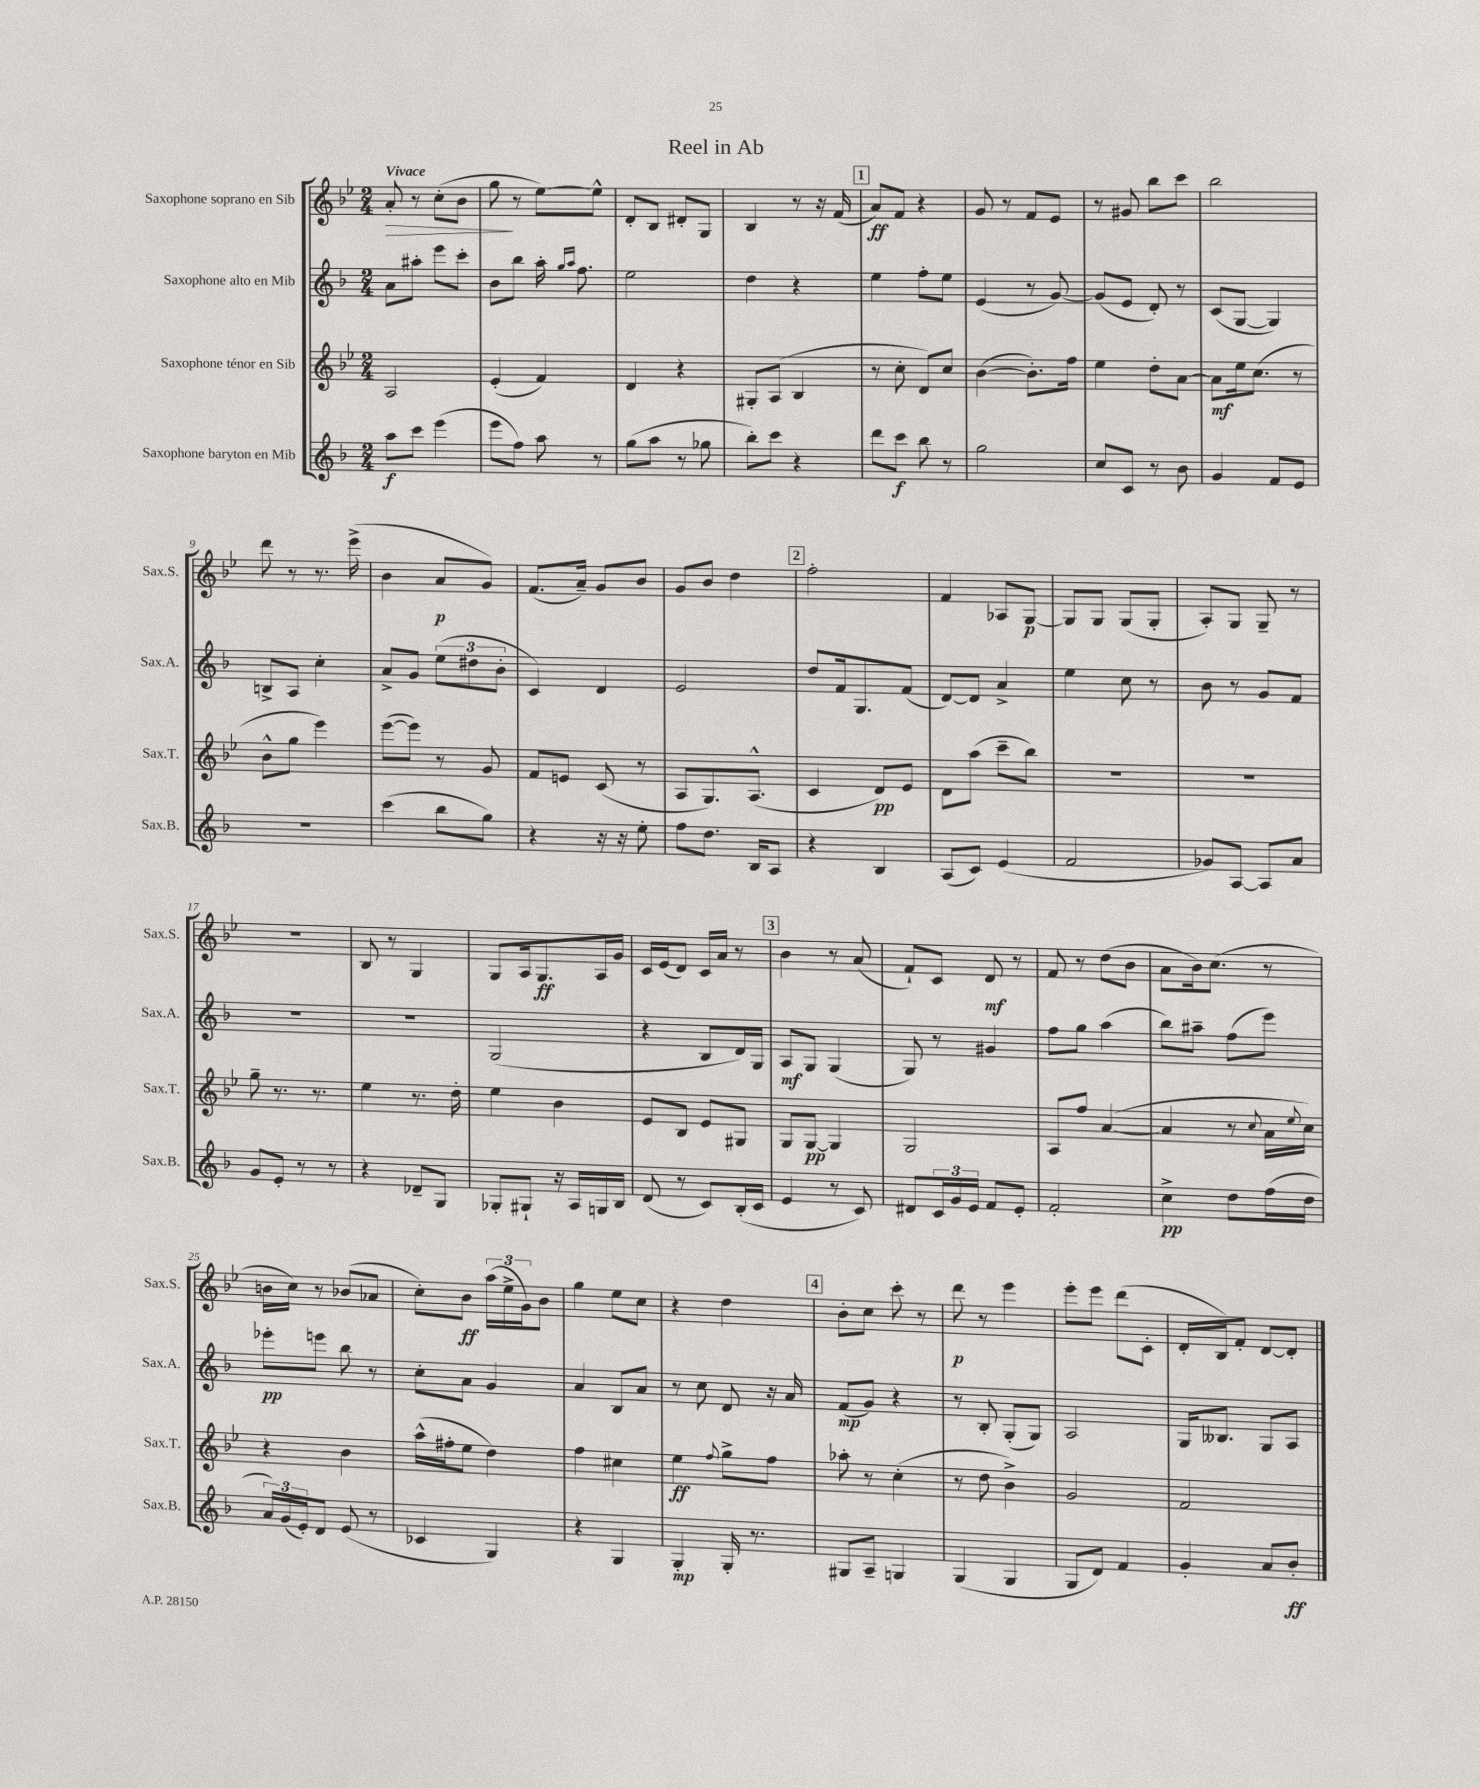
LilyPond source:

\header { title = "Reel in Ab" }
<<
\new StaffGroup <<
\new Staff = "s0" \with { instrumentName = "Saxophone soprano en Sib" shortInstrumentName = "Sax.S." } {
    \clef treble \key bes \major \numericTimeSignature \time 2/4 \tempo "Vivace"
    a'8-.\> r8 c''8-.( bes'8 |
    g''8\! r8 ees''8~) ees''8-^ |
    d'8-. bes8 dis'8-. g8 |
    bes4 r8 r16 f'16( |
    \mark \markup { \box "1" } a'8\ff) f'8 r4 |
    g'8 r8 f'8 ees'8 |
    r8 gis'8 bes''8 c'''8 |
    bes''2 |
    d'''8 r8 r8. ees'''16->( |
    bes'4 a'8\p g'8) |
    f'8.( a'16--) g'8 bes'8 |
    g'8 bes'8 d''4 |
    \mark \markup { \box "2" } f''2-. |
    f'4 aes8 g8~\p |
    g8 g8 g8( g8-. |
    a8-.) g8 g8-- r8 |
    r2 |
    bes8 r8 g4 |
    g8 a16 g8.\ff a16 g'16 |
    c'16 ees'16( d'8) c'16 a'16 r8 |
    \mark \markup { \box "3" } bes'4 r8 a'8( |
    f'8-!) c'8 d'8\mf r8 |
    f'8 r8 d''8( bes'8 |
    a'8 bes'16) c''8.( r8 |
    b'16 c''16) r8 bes'8( aes'8 |
    c''8-.) bes'8\ff \tuplet 3/2 { a''16( ees''16-> g'16) } bes'8 |
    g''4 ees''8 c''8 |
    r4 d''4 |
    \mark \markup { \box "4" } bes'8-. c''8 c'''8-. r8 |
    d'''8\p r8 ees'''4 |
    ees'''8-. ees'''8 d'''8( c'8-. |
    d'16-. bes16) f'8-. d'8~ d'8-. \bar "|." |
}
\new Staff = "s1" \with { instrumentName = "Saxophone alto en Mib" shortInstrumentName = "Sax.A." } {
    \clef treble \key f \major \numericTimeSignature \time 2/4
    a'8 ais''8-. e'''8 c'''8-. |
    bes'8 bes''8 a''16-. \grace { g''16 a''16 } f''8. |
    e''2 |
    d''4 r4 |
    \mark \markup { \box "1" } e''4 f''8-. e''8 |
    e'4( r8 g'8~) |
    g'8( e'8 d'8-.) r8 |
    c'8( g8~ g4) |
    b8-> a8 c''4-. |
    a'8-> g'8 \tuplet 3/2 { e''8( dis''8 bes'8-. } |
    c'4) d'4 |
    e'2 |
    \mark \markup { \box "2" } d''8 f'16 g8. f'8( |
    d'8~) d'8 a'4-> |
    e''4 c''8 r8 |
    bes'8 r8 g'8 f'8 |
    R2 |
    R2 |
    g2( |
    r4 bes8 d'16) g16 |
    \mark \markup { \box "3" } a8\mf g8 g4( |
    g8) r8 gis'4 |
    f''8 g''8 a''4( |
    bes''8) ais''8-- f''8( e'''8) |
    ees'''8-.\pp e'''8 bes''8 r8 |
    c''8-. a'8 g'4 |
    a'4 bes8 a'8 |
    r8 c''8 d'8 r16 a'16 |
    \mark \markup { \box "4" } f'8\mp( g'8) r4 |
    r8 bes8-. g8-.( g8) |
    a2 |
    g16 beses8. g8 a8 \bar "|." |
}
\new Staff = "s2" \with { instrumentName = "Saxophone ténor en Sib" shortInstrumentName = "Sax.T." } {
    \clef treble \key bes \major \numericTimeSignature \time 2/4
    a2 |
    ees'4-.( f'4) |
    d'4 r4 |
    gis8-. a8( bes4 |
    \mark \markup { \box "1" } r8 c''8-. d'8) c''8 |
    bes'4~( bes'8.-.) f''16 |
    ees''4 d''8-. a'8~ |
    a'8\mf ees''16 c''8.( r8 |
    bes'8-^ g''8 ees'''4) |
    ees'''8~( ees'''8) r8 g'8 |
    f'8 e'8 c'8( r8 |
    a8 g8.) a8.-^( |
    \mark \markup { \box "2" } c'4 d'8\pp) ees'8 |
    d'8 a''8( c'''8-- bes''8) |
    r2 |
    R2 |
    g''8-- r8. r8. |
    ees''4 r8. d''16-. |
    ees''4 bes'4 |
    ees'8 bes8 ees'8 gis8 |
    \mark \markup { \box "3" } g8 g8~\pp g4 |
    g2 |
    a8 f''8 a'4~( |
    a'4 r8 \appoggiatura { c''8 } a'16 \appoggiatura { ees''8 } c''16) |
    r4 bes'4 |
    a''16-^( fis''16-. ees''8 d''4) |
    f''4 cis''4 |
    ees''4\ff \appoggiatura { f''8 } g''8-> f''8 |
    \mark \markup { \box "4" } aes''8-. r8 c''4-.( |
    r8 d''8 bes'4->) |
    g'2 |
    f'2 \bar "|." |
}
\new Staff = "s3" \with { instrumentName = "Saxophone baryton en Mib" shortInstrumentName = "Sax.B." } {
    \clef treble \key f \major \numericTimeSignature \time 2/4
    a''8\f c'''8 e'''4( |
    e'''8 f''8) a''8 r8 |
    g''8( a''8 r8 ges''8 |
    bes''8-.) c'''8 r4 |
    \mark \markup { \box "1" } d'''8 c'''8\f bes''8 r8 |
    g''2 |
    c''8 c'8 r8 bes'8 |
    g'4 f'8 e'8 |
    R2 |
    c'''4( bes''8 g''8) |
    r4 r16 r16 e''8-. |
    f''8 d''8. bes16 a8 |
    \mark \markup { \box "2" } r4 bes4 |
    a8( c'8) e'4( |
    f'2 |
    ges'8) a8~ a8 a'8 |
    g'8 e'8-. r8 r8 |
    r4 des'8-- g8 |
    ges8-. gis8-! r16 a16 g16 bes16 |
    d'8( r8 c'8) bes16-.( c'16 |
    \mark \markup { \box "3" } e'4 r8 c'8) |
    dis'8 \tuplet 3/2 { c'16 g'16 e'16 } f'8 e'8-. |
    f'2-. |
    c''4->\pp d''8 f''16( d''16 |
    \tuplet 3/2 { a'16) g'16( e'16-.) } d'8 e'8( r8 |
    ces'4 g4) |
    r4 g4 |
    g4-.\mp g16-. r8. |
    \mark \markup { \box "4" } gis8 a8-- g4 |
    g4( g4 |
    g8 d'8) f'4 |
    g'4-. a'8 bes'8-.\ff \bar "|." |
}
>>
>>
